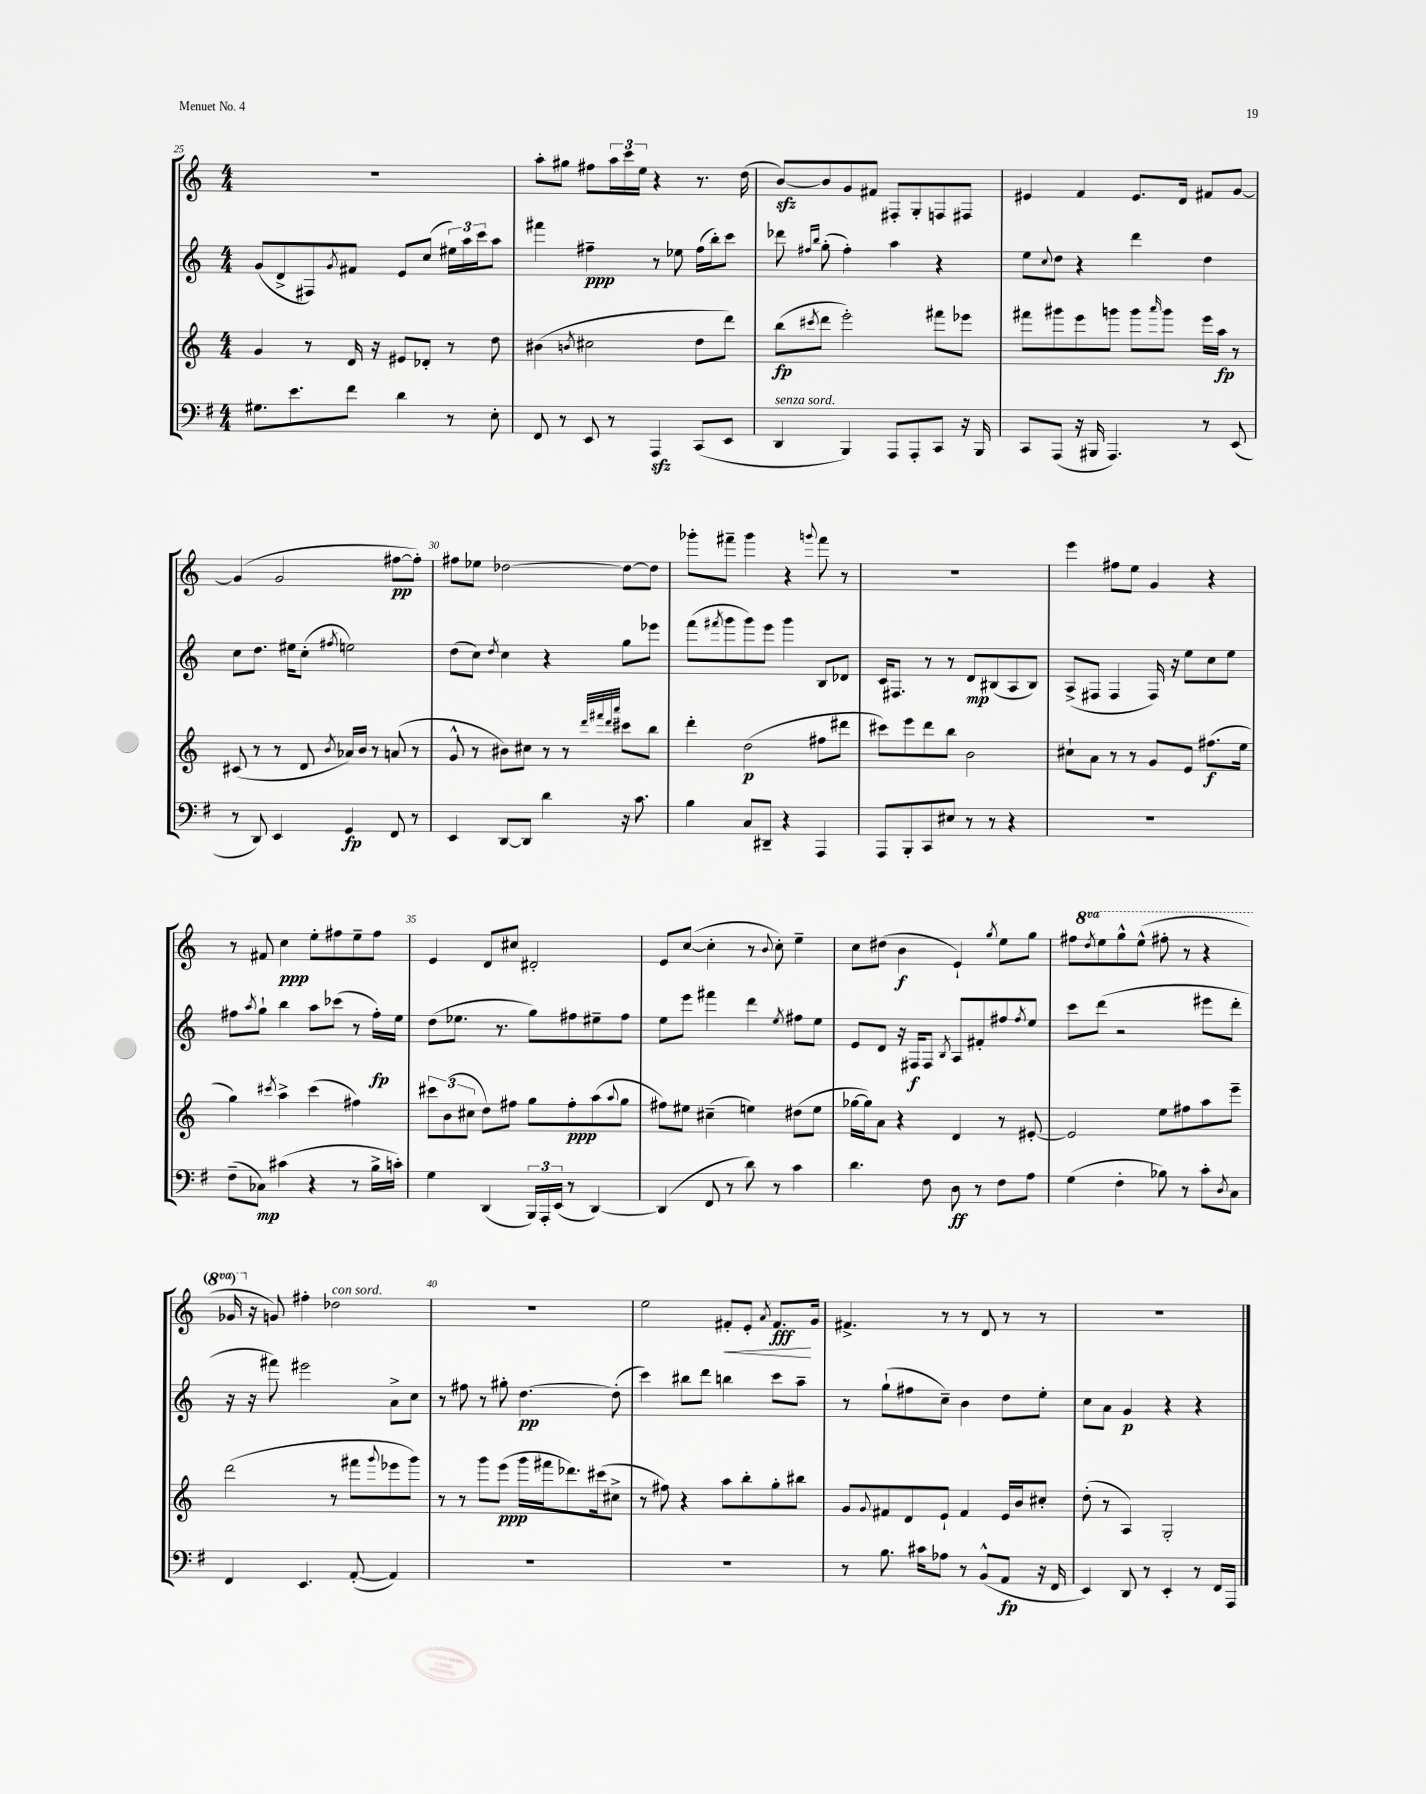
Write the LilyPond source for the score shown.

<<
\new StaffGroup <<
\new Staff = "s0" {
    \clef treble \key c \major \numericTimeSignature \time 4/4 \set Staff.ottavationMarkups = #ottavation-simple-ordinals
    R1 |
    a''8-. gis''8 fis''8 \tuplet 3/2 { a''16 c'''16 e''16 } r4 r8. d''16( |
    b'8~\sfz) b'8 g'8 fis'8 fis8-. g8-. f8 fis8 |
    eis'4 f'4 eis'8. d'16 fis'8 g'8~ |
    g'4( g'2 fis''8~\pp fis''8-.) |
    fis''8 ees''8 des''2~ des''8~ des''8 |
    ges'''8-. fis'''8-- ges'''4 r4 \appoggiatura { g'''8 } fis'''8 r8 |
    R1 |
    e'''4 fis''8 e''8 g'4 r4 |
    r8 fis'8 c''4\ppp e''8-. fis''8 e''8-- fis''8 |
    e'4 d'8 cis''8 dis'2-. |
    e'8 c''8~( c''4-. r8 \appoggiatura { b'8 } c''8-.) e''4-- |
    c''8 dis''8( b'4\f e'4-!) \acciaccatura { g''8 } e''8 g''8 |
    fis''8 \ottava #1 \acciaccatura { d'''8 } e'''8 g'''8-^ e'''8-^( fis'''8-. r8 r4 |
    ges''16 \ottava #0 r16 g'!8) fis''4-. des''2^\markup { \italic "con sord." } |
    R1 |
    e''2 fis'8-.\< e'8-. \acciaccatura { a'8 } fis'8.\fff\! g'16 |
    fis'4.-> r8 r8 d'8 r8 r8 |
    R1 \bar "|." |
}
\new Staff = "s1" {
    \clef treble \key c \major \numericTimeSignature \time 4/4
    g'8( d'8-> fis8) \acciaccatura { g'8 } fis'8 e'8 c''8( \tuplet 3/2 { eis''16) a''16 c'''16 } a''8 |
    fis'''4 fis''4--\ppp r8 ees''8 fis''16( b''16-.) c'''8 |
    des'''8 \grace { fis''16 b''16 } g''8-.( fis''4-.) a''4 r4 |
    e''8 \appoggiatura { c''8 } d''8 r4 d'''4 d''4 |
    c''8 d''8. eis''16 c''8-.( \acciaccatura { fis''8 } e''2) |
    d''8( c''8) \acciaccatura { d''8 } c''4 r4 g''8 ees'''8 |
    f'''8( \acciaccatura { fis'''8 } g'''8 g'''8) e'''8 g'''4 b8 des'8 |
    c'16 fis8. r8 r8 d'8\mp bis8( a8 bis8) |
    a8->( fis8 fis4 fis16) r16 e''8 c''8 e''8 |
    fis''8 \acciaccatura { a''8 } g''8-! b''4 a''8 ces'''8( r8 fis''16-.\fp) e''16 |
    d''8( ees''8. r8. g''8) fis''8 eis''8-- fis''8 |
    e''8 e'''8 fis'''4 d'''4 \acciaccatura { e''8 } fis''8 e''8 |
    e'8 d'8 r16 fis16\f fis8 \acciaccatura { b8 } a8 fis'8-. fis''8 \acciaccatura { fis''8 } e''8 |
    c'''8 d'''8( r2 eis'''8 d'''8-. |
    r16 r16 fis'''8) eis'''2 a'8-> c''8 |
    r8 fis''8 r8 gis''8-. d''4.~\pp d''8-.( |
    c'''4) bis''8 d'''8 b''4 c'''8 a''8-- |
    r8 g''8-!( fis''8 c''8--) b'4 d''8 e''8-. |
    c''8 a'8 g'4\p r4 r4 \bar "|." |
}
\new Staff = "s2" {
    \clef treble \key c \major \numericTimeSignature \time 4/4
    g'4 r8 d'16 r16 eis'8 des'8-. r8 d''8 |
    bis'4( \acciaccatura { b'8 } cis''2 d''8 d'''8) |
    b''8\fp( \acciaccatura { cis'''8 } d'''8 e'''2-.) fis'''8 ees'''8 |
    fis'''8 gis'''8 e'''8 g'''8 g'''8 \grace { a'''16 } g'''8 e'''16 a''16\fp r8 |
    cis'8( r8 r8 d'8 \acciaccatura { b'8 } aes'16) b'16 r8 a'8( r8 |
    g'8-^ r8 bis'8) cis''8 r8 r8 \grace { d'''32 fis'''32 d'''32 a'''32 } cis'''8 b''8 |
    d'''4-. d''2\p( fis''8 dis'''8 |
    cis'''8) e'''8 d'''8 b''8 b'2 |
    cis''8-! a'8 r8 r8 g'8 e'8 fis''8.\f( e''16 |
    g''4) \acciaccatura { cis'''8 } a''4-> cis'''4( fis''4) |
    \tuplet 3/2 { cis'''8 b'8( cis''8 } d''8) fis''8 g''8 fis''8-.\ppp a''8( \appoggiatura { a''8 } g''8 |
    fis''8) eis''8 cis''4--( e''4) dis''8( e''8 |
    ges''16~ ges''16) a'8 r4 d'4 r8 eis'8~-. |
    eis'2 e''8 fis''8 a''8 e'''8-- |
    d'''2( r8 fis'''8 \appoggiatura { g'''8 } ees'''8 g'''8) |
    r8 r8 g'''8 e'''8\ppp( g'''16 fis'''16 des'''8.) cis'''16( cis''8-> |
    r8 fis''8) r4 a''8 b''8-. g''8-. bis''8 |
    g'8 \appoggiatura { g'8 } fis'8 d'8 e'8-! fis'4 e'16 b'16 cis''8-. |
    d''8-.( r8 a4) g2-. \bar "|." |
}
\new Staff = "s3" {
    \clef bass \key g \major \numericTimeSignature \time 4/4
    gis8. e'8. fis'8 d'4 r8 e8-. |
    fis,8 r8 e,8 r8 a,,4\sfz c,8( e,8 |
    d,4^\markup { \italic "senza sord." } b,,4) a,,8 a,,8-. c,8 r16 b,,16 |
    c,8 a,,8( r16 bis,,16 a,,4.) r8 e,8( |
    r8 d,8) e,4 g,4\fp fis,8 r8 |
    e,4 d,8~ d,8 d'4 r16 c'8. |
    b4 c8 dis,8-- r4 a,,4 |
    a,,8 b,,8-. c,8 eis8 r8 r8 r4 |
    R1 |
    fis8--( ces8\mp) cis'4( r4 r8 b16-> c'16-.) |
    g4 d,4( \tuplet 3/2 { b,,16) a,,16-. e,16( } r8 d,4~) |
    d,4( fis,8 r8 d'8) r8 c'4 |
    d'4. fis8 d8\ff r8 fis8 a8 |
    g4( fis4-. bes8) r8 c'8-. \acciaccatura { d8 } c8 |
    fis,4 e,4. a,8~-.( a,4) |
    R1 |
    R1 |
    r8 b8. cis'16 aes8 r8 b,8-^( a,8\fp r16 fis,16 |
    e,4) d,8 r8 e,4-. r8 fis,16 a,,16 \bar "|." |
}
>>
>>
\layout { \context { \Score currentBarNumber = #25 \override BarNumber.break-visibility = ##(#f #t #t) barNumberVisibility = #(every-nth-bar-number-visible 5) } }
